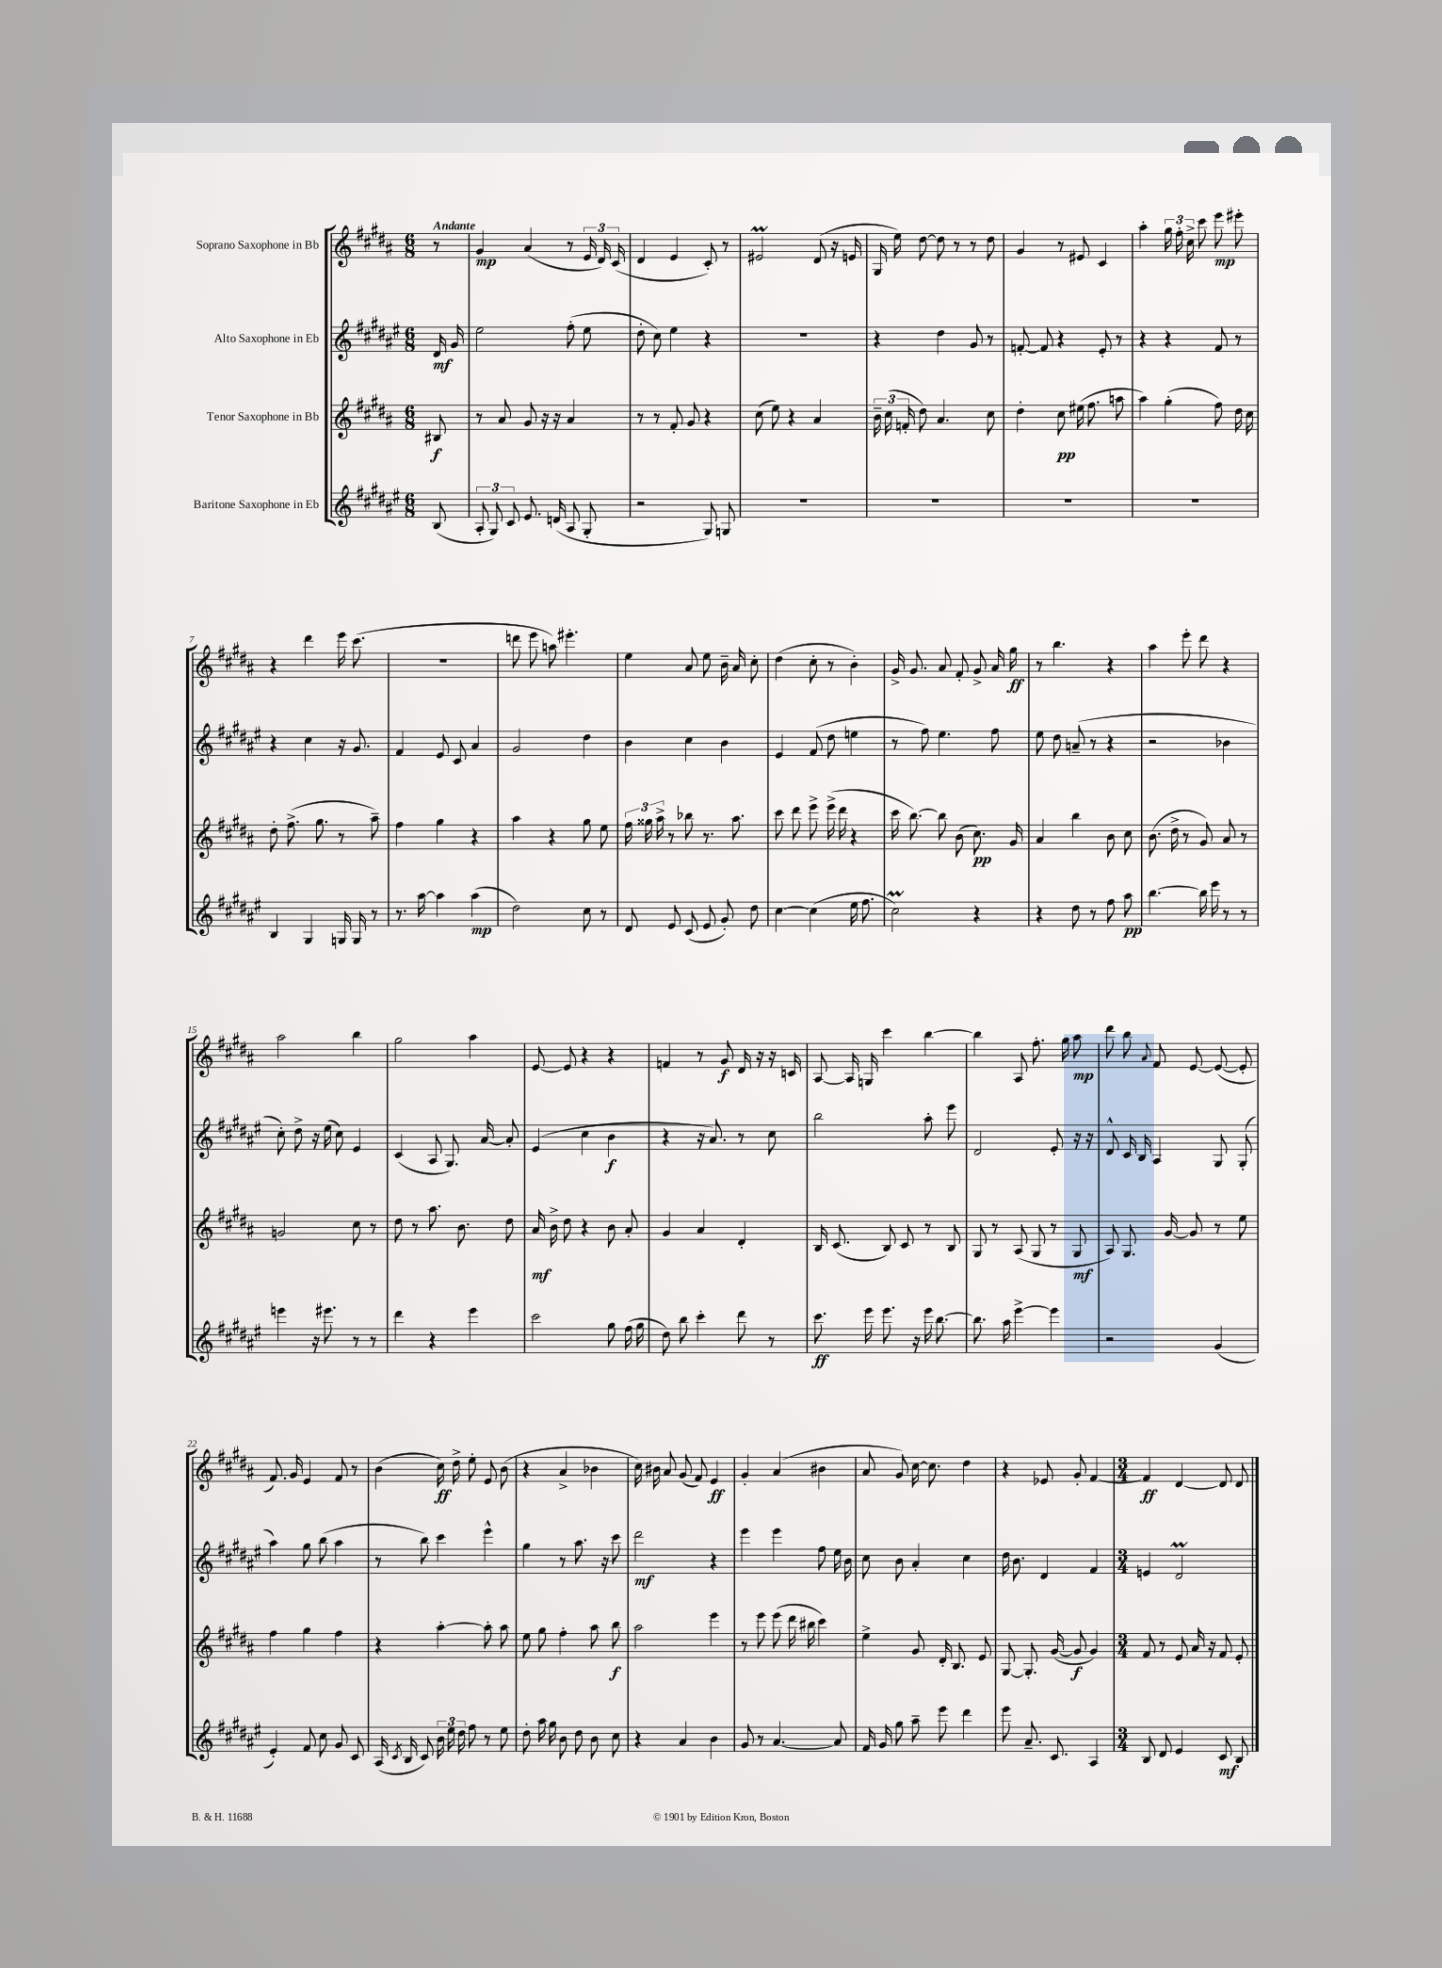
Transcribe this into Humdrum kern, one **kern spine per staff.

**kern	**kern	**kern	**kern
*staff4	*staff3	*staff2	*staff1
*clefG2	*clefG2	*clefG2	*clefG2
*k[f#c#g#d#a#e#]	*k[f#c#g#d#a#]	*k[f#c#g#d#a#e#]	*k[f#c#g#d#a#]
*M6/8	*M6/8	*M6/8	*M6/8
(8B	8B#	16d#	8r
.	.	16g#	.
=	=	=	=
12A#'	8r	2ee#	4g#
12G#)	.	.	.
.	8a#	.	.
12c#	.	.	.
8.e#	8g#	.	(4a#
.	16r	.	.
(16d	16r	.	.
8A#	4a#	(8ff#'	8r
8G#'	.	8ee#	24e
.	.	.	24d#)
.	.	.	(24c#
=	=	=	=
2r	8r	8dd#'	4d#
.	8r	8cc#)	.
.	8f#'	4ee#	4e
.	8g#	.	.
8G#)	4r	4r	8c#')
8G	.	.	8r
=	=	=	=
2.r	(8cc#	2.r	2e#
.	8ee)	.	.
.	4r	.	.
.	4a#	.	(8d#
.	.	.	16r
.	.	.	16e
=	=	=	=
2.r	24b~	4r	16G#
.	(24cc#	.	.
.	.	.	16ee)
.	24f'	.	.
.	8dd#)	.	[8dd#
.	4.a#	4dd#	8dd#]
.	.	.	8r
.	.	8g#	8r
.	8cc#	8r	8dd#
=	=	=	=
2.r	4dd#'	[8f'	4g#
.	.	8f]	.
.	8cc#	4r	8r
.	(16ee#	.	8e#
.	8.ff#	.	.
.	.	8e#'	4c#
.	8aa	8r	.
=	=	=	=
2.r	4aa#)	4r	4aa#'
.	(4gg#'	4r	24gg#
.	.	.	24ff#'
.	.	.	24cc#^
.	.	.	8ccc#
.	8ff#)	8f#	8eee
.	16dd#	8r	8eee#'
.	16cc#	.	.
=	=	=	=
4B	8dd#'	4r	4r
.	(8.ff#^	.	.
4G#	.	4cc#	4ddd#
.	8.gg#	.	.
16G	8r	16r	16eee
16G	.	8.g#	(8.ccc#
8r	8aa#~)	.	.
=	=	=	=
8.r	4ff#	4f#	2.r
[16aa#	.	.	.
4aa#]	4gg#	8e#	.
.	.	8c#	.
(4aa#	4r	4a#	.
=	=	=	=
2dd#)	4aa#	2g#	8ddd
.	.	.	8eee
.	4r	.	8aa)
.	.	.	4.eee#'
8cc#	8gg#	4dd#	.
8r	8ee	.	.
=	=	=	=
8d#	24ff#	4b	4ee
.	24gg##	.	.
.	24aa#^	.	.
8e#	8r	.	.
(8c#	8bb-	4cc#	8a#
8e#	8.r	.	8ee
8g#')	.	4b	16b~
.	8.aa#	.	16a#
8dd#	.	.	8cc#'
=	=	=	=
[4cc#	8ccc#	4e#	(4dd#
.	8ddd#	.	.
(4cc#]	8eee^	(8f#	8cc#'
.	(16eee^	8dd#	8r
.	16ddd#	.	.
16ee#	4r	4ee	4b')
8.ff#	.	.	.
=	=	=	=
2cc#)	16ccc#	8r	16g#^
.	[8.bb)	.	8.g#
.	.	8ff#)	.
.	8bb]	4.ee#	8a#
.	(8b	.	8f#'
4r	8.cc#)	.	8g#^
.	.	8ff#	16a#
.	16g#	.	16gg#
=	=	=	=
4r	4a#	8ee#	8r
.	.	8dd#	4.bb
8dd#	4bb	(8a~	.
8r	.	8r	.
8ff#	8b	4r	4r
8aa#	8cc#	.	.
=	=	=	=
[4.bb	(8.b	2r	4aa#
.	16dd#^	.	.
.	8r	.	8eee'
16bb]	8g#)	.	8ddd#
16eee#	.	.	.
8r	8a#	4b-	4r
8r	8r	.	.
=	=	=	=
4eee	2g	8cc#')	2aa#
.	.	8dd#^	.
16r	.	16r	.
8.eee#	.	(16ee#	.
.	.	8cc#)	.
8r	8cc#	4e#	4bb
8r	8r	.	.
=	=	=	=
4ddd#	8dd#	(4c#	2gg#
.	8r	.	.
4r	8.aa#	8A#	.
.	.	8.G#)	.
.	8.b	.	.
4eee#	.	.	4aa#
.	.	[16a#	.
.	8dd#	8a#']	.
=	=	=	=
2ccc#	16a#	(4e#	[8e
.	16b^	.	.
.	8dd#	.	8e]
.	4r	4cc#	4r
8gg#	8b	4b	4r
(16ff#	8a#'	.	.
16gg#	.	.	.
=	=	=	=
8dd#)	4g#	4r	4f
8bb	.	.	.
4ccc#'	4a#	16r	8r
.	.	8.a#)	.
.	.	.	8g#
8ddd#	4d#'	8r	16d#
.	.	.	16r
8r	.	8cc#	16r
.	.	.	16c
=	=	=	=
8.ccc#	16B	2bb	[8A#
.	(8.c#	.	.
.	.	.	16A#]
16eee#	.	.	16G
8.eee#	8B)	.	4ccc#
.	8c#	.	.
16r	.	.	.
16eee#	8r	8aa#'	[4bb
[8.bb	.	.	.
.	8B	8eee#	.
=	=	=	=
8.bb]	8G#	2d#	4bb]
.	8r	.	.
16aa#	.	.	.
[4eee#^	(8A#	.	8A#
.	8G#	.	8.ff#'
4eee#]	8r	8e#'	.
.	.	.	16gg#
.	8G#	16r	8aa#
.	.	16r	.
=	=	=	=
2r	8A#)	8d#^^	8ddd#
.	8.G#	16c#	8bb
.	.	16B	.
.	.	.	8qqa#
.	.	4A#	8f#
.	[16g#	.	.
.	8g#]	.	[8e
(4g#	8r	8G#	(8e_
.	8ee	(8G#'	8e']
=	=	=	=
4e#')	4ff#	4aa#)	8.f#)
.	.	.	16g#
8f#	4gg#	8gg#	4e
8cc#	.	(8bb	.
8g#	4ff#	4aa#	8f#
8c#	.	.	8r
=	=	=	=
(16A#	4r	8r	(4b
8qc#	.	.	.
16B	.	.	.
8c#)	.	8bb)	.
24b	[4aa#'	4ccc#	16cc#)
24ee#	.	.	.
.	.	.	16dd#^
24dd#	.	.	.
8ff#	.	.	8ee'
8r	8aa#']	4eee#^^	8e
8ee#	8aa#	.	(8b
=	=	=	=
8dd#'	8ee	4gg#	4r
16aa#	8gg#	.	.
16gg#	.	.	.
8b	4ff#'	8r	4a#^
8dd#	.	8.aa#	.
8b	8aa#	.	4b-
.	.	16r	.
8cc#	8bb	8ccc#	.
=	=	=	=
4r	2aa#	2ddd#	16cc#)
.	.	.	16b#
.	.	.	8a#
4a#	.	.	(8g#
.	.	.	8f#)
4b	4eee	4r	4e
=	=	=	=
8g#	8r	4eee#	4g#'
8r	8eee	.	.
[4.a#	(8eee	4eee#	(4a#
.	16ddd#	.	.
.	16bb#	.	.
.	4ccc#)	8ff#	4b#
8a#]	.	16ee#	.
.	.	16b	.
=	=	=	=
16f#	4ee^	8cc#	8a#
16g#	.	.	.
8gg#	.	8b	8g#)
8aa#~	8g#	4a#'	[16cc#
.	.	.	8.cc#]
8eee#	16d#'	.	.
.	8.B	.	.
4ddd#	.	4cc#	4dd#
.	8e	.	.
=	=	=	=
8eee#	[8G#	16dd#	4r
.	.	8.b	.
8.a#~	8.G#']	.	.
.	.	4d#	8e-
8.c#	([16g#	.	.
.	8g#]	.	8g#'
4A#	4g#)	4f#	[4f#
=	=	=	=
*M3/4	*M3/4	*M3/4	*M3/4
8B	8f#	4e	4f#]
8d#	8r	.	.
4e#	8e	2d#	[4d#
.	16a#	.	.
.	16r	.	.
8c#	8f#	.	8d#]
8B	8e'	.	8d#
==	==	==	==
*-	*-	*-	*-
